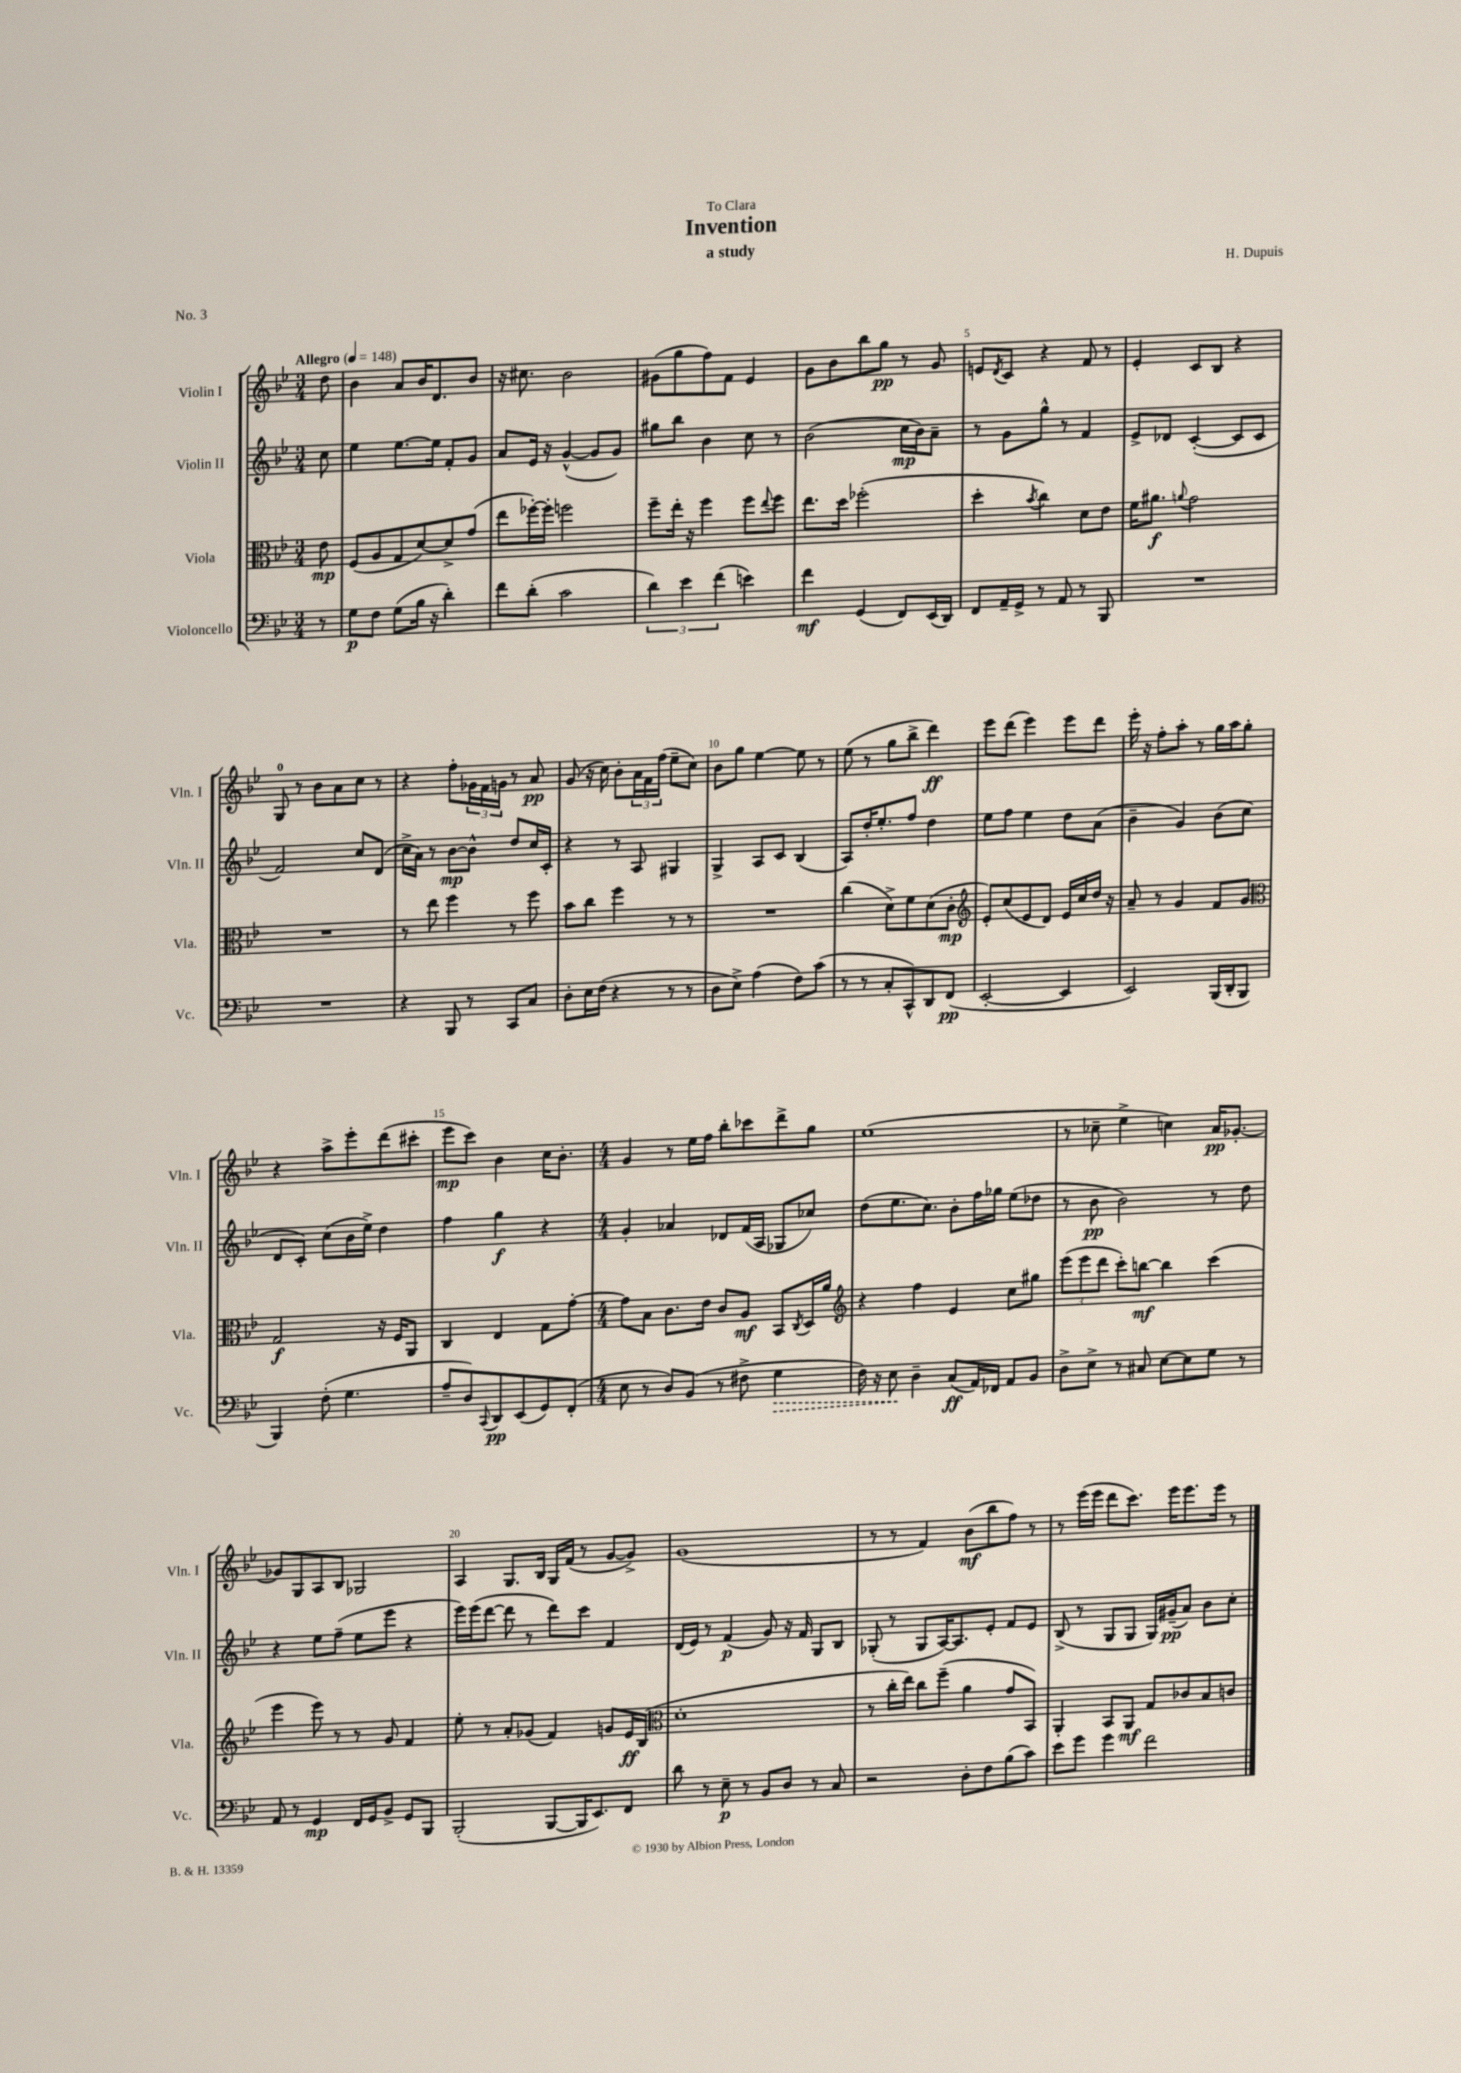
\header { title = "Invention" composer = "H. Dupuis" subtitle = "a study" dedication = "To Clara" piece = "No. 3" }
<<
\new StaffGroup <<
\new Staff = "s0" \with { instrumentName = "Violin I" shortInstrumentName = "Vln. I" } {
    \clef treble \key bes \major \numericTimeSignature \time 3/4 \partial 8 \tempo "Allegro" 4 = 148
    d''8 |
    bes'4 a'8 bes'16 d'8. bes'8 |
    r16 cis''8. bes'2 |
    gis'8( g''8 f''8) f'8 ees'4 |
    g'8 bes'8 bes''8 g''8\pp r8 g'8 |
    e'8 \acciaccatura { d'8 } c'8 r4 f'8 r8 |
    ees'4-. c'8 bes8 r4 |
    g8-0 r8 bes'8 a'8 c''8 r8 |
    r4 f''8-. \tuplet 3/2 { ges'16 f'16 g'16 } r8 a'8\pp |
    g'8( r16 c''16) bes'8-. \tuplet 3/2 { a'16 f'16 f''16( } ees''8-- c''8) |
    bes'8 g''8 ees''4~ ees''8 r8 |
    ees''8( r8 g''8 bes''8-> d'''4\ff) |
    ees'''8 d'''8( ees'''4) ees'''8 d'''8 |
    ees'''16-. r16 f''8-. a''8-. r8 g''16 a''16 g''8-. |
    r4 a''8-> ees'''8-. d'''8( cis'''8-. |
    ees'''8\mp c'''8) bes'4 c''16 bes'8.-. |
    \numericTimeSignature \time 4/4 g'4 r8 ees''16 f''16 bes''8-. ces'''8 d'''8-> g''8 |
    ees''1( |
    r8 ces''8-- ees''4-> c''4) a'16\pp ges'8.~-. |
    ges'8 g8 a8 bes8 ges2 |
    a4 g8. bes16 g16 f'16( r8 g'8~ g'8->) |
    g'1( |
    r8 r8 f'4) bes'8\mf( bes''8 f''8) r8 |
    r8 ees'''16( ees'''16 d'''8 c'''8.) ees'''16 ees'''8. ees'''16 r8 \bar "|." |
}
\new Staff = "s1" \with { instrumentName = "Violin II" shortInstrumentName = "Vln. II" } {
    \clef treble \key bes \major \numericTimeSignature \time 3/4 \partial 8
    c''8 |
    ees''4 ees''8.~ ees''16 f'8-. g'8 |
    a'8 ees'16 r16 g'4~-^( g'8 g'8) |
    gis''8 bes''8 bes'4 c''8 r8 |
    bes'2( c''16\mp bes'16) a'8-- |
    r8 g'8 g''8-^ r8 f'4 |
    ees'8-> des'8 c'4~-.( c'8 c'8 |
    f'2) c''8 d'8( |
    c''16-> a'16) r8 bes'8~\mp bes'8-^ d''8 c''16 c'16-. |
    r4 r8 a8 gis4 |
    g4-> a8 c'8 bes4( |
    a8) d''16-. ees''8.-. f''8 d''4 |
    ees''8 f''8 ees''4 d''8 a'8( |
    bes'4-- g'4) bes'8( c''8 |
    d'8 c'8-.) c''8( bes'16 ees''16->) d''4 |
    f''4 g''4\f r4 |
    \numericTimeSignature \time 4/4 g'4-. aes'4 des'8 f'16( a16 ges8 ces''8) |
    d''8( ees''8. c''8.) bes'8-. f''16 ges''16 ees''8( des''8 |
    r8 bes'8\pp bes'2) r8 d''8 |
    r4 ees''8 f''8--( ees''8 ees'''8 r4 |
    ees'''16) ees'''16( d'''8~ d'''8 r8 d'''8) c'''8 f'4 |
    d'16( ees'16) r8 f'4\p( g'8) r16 f'16 g8 bes8 |
    ges8-.( r8 ges8 a16~) a8. ees'8-. f'8 ees'8 |
    bes8->( r8 g8 g8 g16) gis'16--\pp( a'8) bes'8 c''8-. \bar "|." |
}
\new Staff = "s2" \with { instrumentName = "Viola" shortInstrumentName = "Vla." } {
    \clef alto \key bes \major \numericTimeSignature \time 3/4 \partial 8
    ees'8\mp |
    f8( a8 g8 d'8~) d'8-> g'8( |
    ees''8 fes''16~-.) fes''16-. f''2 |
    f''8-- ees''16-. r16 f''4 f''8 \appoggiatura { ees''8 } f''8 |
    ees''8. d''16 fes''2-.( |
    d''4-. \acciaccatura { bes'8 } c''4) d'8 ees'8 |
    f'16 ais'8.\f \appoggiatura { a'8 } g'2 |
    R2. |
    r8 ees''8 f''4 r8 f''8 |
    bes'8 c''8 f''4 r8 r8 |
    R2. |
    c''4( d'8->) f'8 d'8( c'8-.\mp |
    \clef treble ees'8-.) c''8( ees'8 d'8) ees'16 c''16 d''16 r16 |
    a'8-- r8 g'4 f'8 g'8 |
    \clef alto g2\f r16 f16 a,8 |
    c4 ees4 g8 g'8~-. |
    \numericTimeSignature \time 4/4 g'8 bes8 c'8. ees'16 c'8 a8\mf bes,8 \acciaccatura { c8 } d16 a'16 |
    \clef treble r4 f''4 ees'4 c''8 gis''8 |
    \tuplet 3/2 { ees'''8( ees'''8 d'''8 } c'''8-.) b''8~\mf b''4 c'''4( |
    ees'''4 ees'''8) r8 r8 g'8 f'4 |
    ees''8-. r8 a'8-. ges'8( f'4) g'8 ees'16\ff bes16( |
    \clef alto d'1-. |
    r8 c''16-. ees''16) c''8 f''8--( a'4 g'8 bes,8) |
    a,4-. bes,8 a,8\mf g8 ces'8 bes8 c'8 \bar "|." |
}
\new Staff = "s3" \with { instrumentName = "Violoncello" shortInstrumentName = "Vc." } {
    \clef bass \key bes \major \numericTimeSignature \time 3/4 \partial 8
    r8 |
    g8\p f8 g8( bes16 r16 d'4-.) |
    f'8 d'8-.( c'2 |
    \tuplet 3/2 { d'4) ees'4 f'4( } e'4) |
    f'4\mf g,4( f,8) ees,16( d,16) |
    f,8 a,16-- g,16-> r8 a,8 r8 bes,,8 |
    R2. |
    R2. |
    r4 bes,,8 r8 c,8 c8 |
    d8-. ees16 f16( r4 r8 r8 |
    d8 ees8->) a4( f8) c'8( |
    r8 r8 c8-. c,8-^) d,8 f,8\pp( |
    ees,2~-. ees,4 |
    ees,2) bes,,16( d,16-. bes,,8 |
    bes,,4) f8-.( g4. |
    a8-- d8) \appoggiatura { c,8 } d,8\pp ees,8( g,8) f,8-.( |
    \numericTimeSignature \time 4/4 ees8 r8 d8) bes,8( r8 fis8-> \once \override Hairpin.style = #'dashed-line g4\> |
    f16) r16 ees8\! d4-- c8\ff( a,16) fes,16 a,8 bes,8 |
    d8-> ees8-> r8 cis8 ees8~ ees8 g8 r8 |
    a,8 r8 g,4\mp f,16 g,16 bes,8-> g,8 bes,,8 |
    bes,,2-.( bes,,8~ bes,,16 ees,8.) f,8 |
    d'8 r8 ees8--\p r8 bes,8 d8 r8 c8 |
    r2 d8-. f8 bes8( c'8) |
    ees'8 g'8 g'4 f'2 \bar "|." |
}
>>
>>
\layout { \context { \Score \override BarNumber.break-visibility = ##(#f #t #t) barNumberVisibility = #(every-nth-bar-number-visible 5) } }
